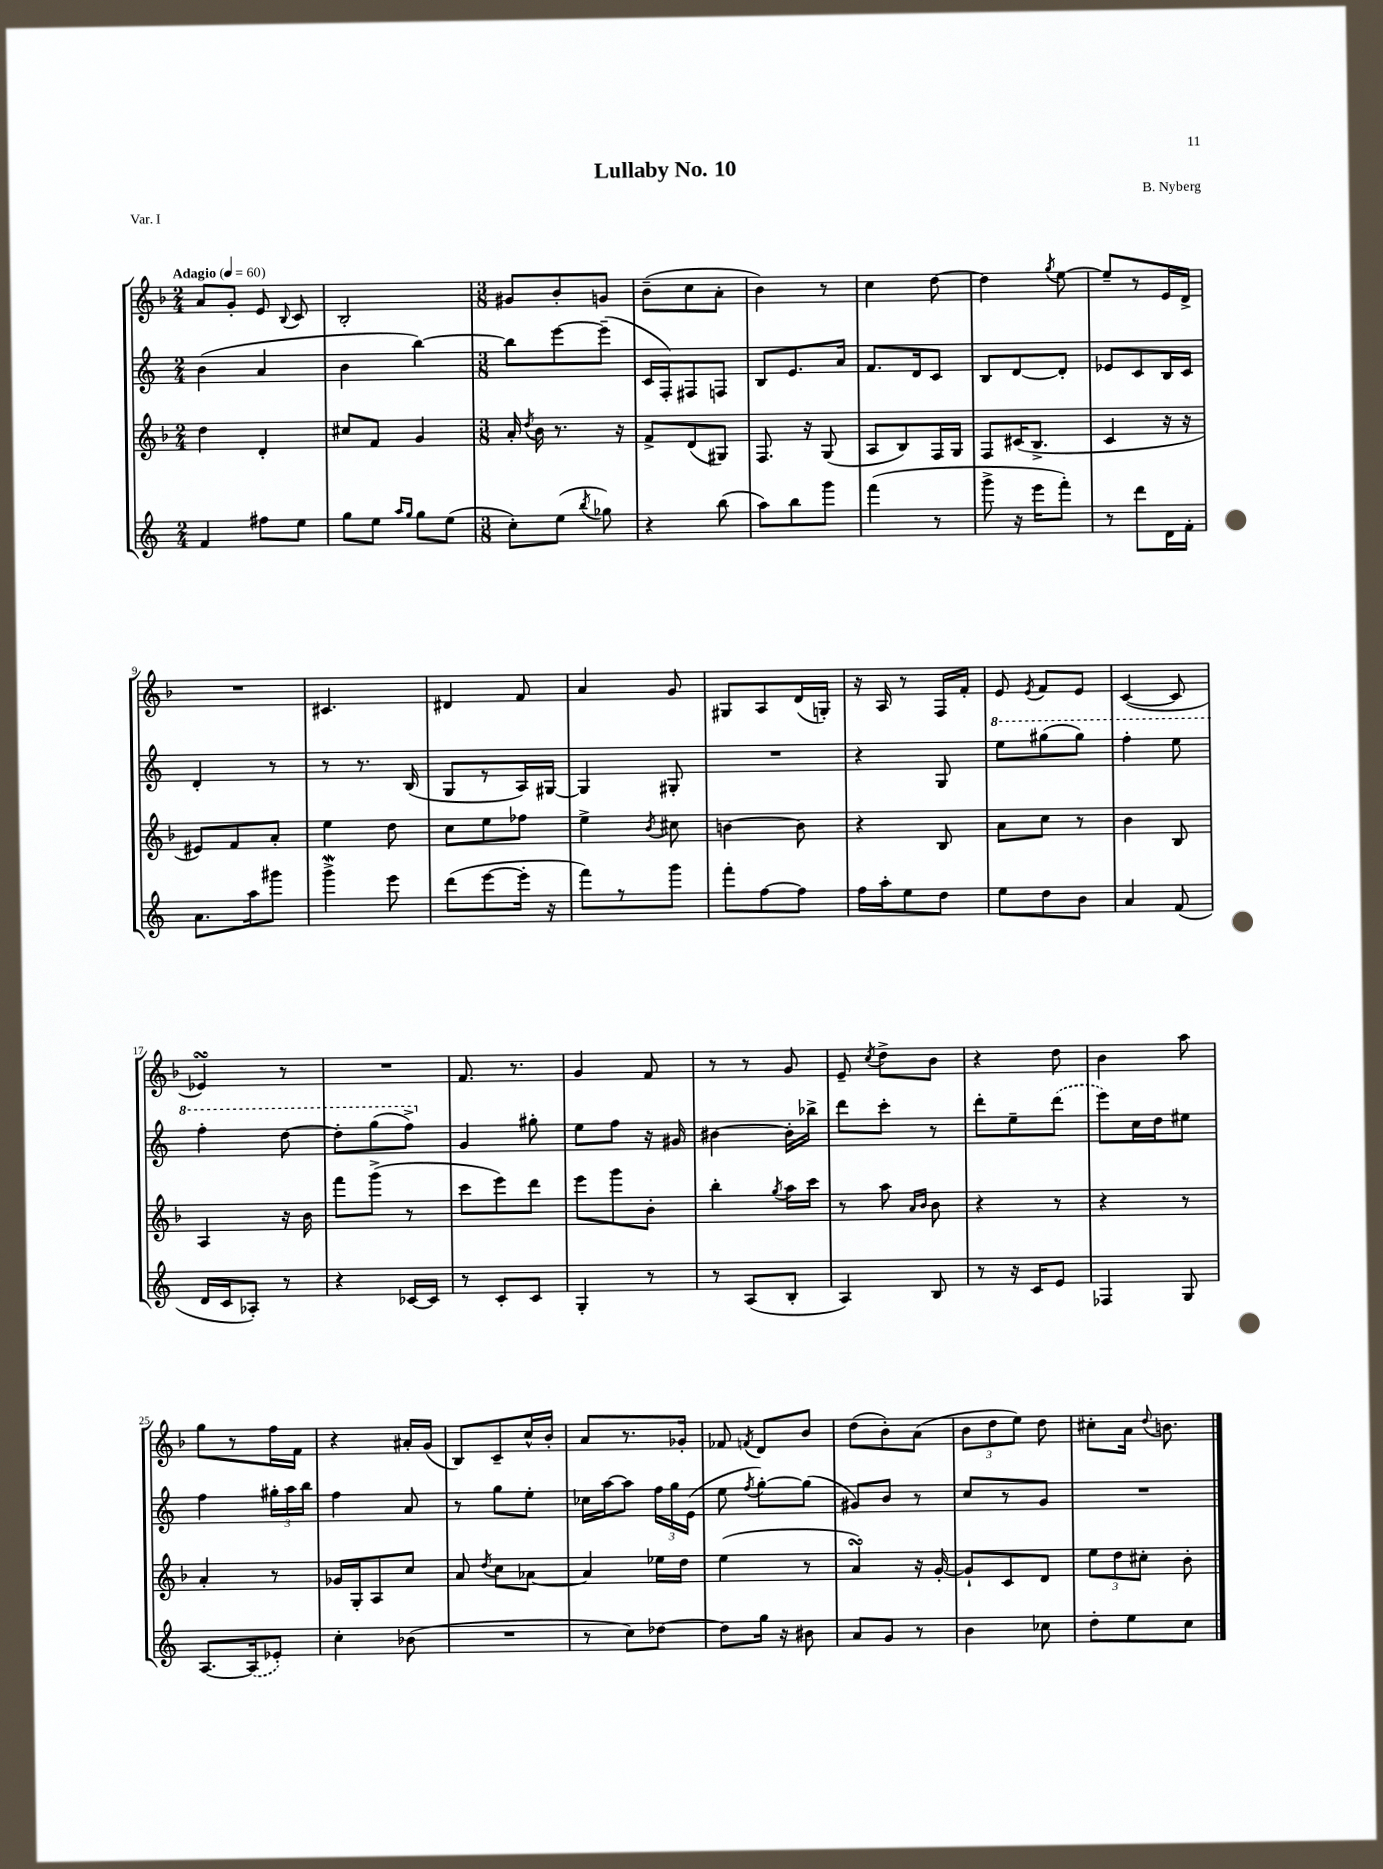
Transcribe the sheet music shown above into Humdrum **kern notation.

**kern	**kern	**kern	**kern
*staff4	*staff3	*staff2	*staff1
*clefG2	*clefG2	*clefG2	*clefG2
*k[]	*k[b-]	*k[]	*k[b-]
*M2/4	*M2/4	*M2/4	*M2/4
*MM60	*MM60	*MM60	*MM60
4f	4dd	(4b	8a
.	.	.	8g'
8ff#	4d'	4a	8e
.	.	.	8qqB-
8ee	.	.	8c
=	=	=	=
8gg	8cc#	4b	2B-'
8ee	8f	.	.
16qqaa	.	.	.
16qqgg	.	.	.
8gg	4g	[4bb)	.
(8ee	.	.	.
=	=	=	=
*M3/8	*M3/8	*M3/8	*M3/8
8cc')	16a'	8bb]	8g#
.	8qdd	.	.
.	16b-	.	.
(8ee	8.r	[8eee	8b-'
8qbb	.	.	.
8gg-)	.	(8eee~]	8g
.	16r	.	.
=	=	=	=
4r	8f^	16c	(8b-~
.	.	16F')	.
.	(8d	8F#	8cc
(8bb	8G#)	8F	8a'
=	=	=	=
8aa)	8.F	8B	4b-)
8bb	.	8.e	.
.	16r	.	.
8ggg	(8G	.	8r
.	.	16a	.
=	=	=	=
(4fff	8A	8.f	4cc
.	8B-)	.	.
.	.	16d	.
8r	16F	8c	[8dd
.	16G	.	.
=	=	=	=
8ggg^	8F	8B	4dd]
16r	(16c#	[8d	.
16eee	8.B-^	.	.
.	.	.	8qgg
8fff')	.	8d']	[8ee
=	=	=	=
8r	4c	8e-	8ee~]
8ddd	.	8c	8r
16d	16r	16B	16e
16f'	16r	16c	16d^
=	=	=	=
8.a	8e#)	4d'	4.r
.	8f	.	.
16aa	.	.	.
8ggg#	8a'	8r	.
=	=	=	=
4ggg^	4ee	8r	4.c#
.	.	8.r	.
8eee	8dd	.	.
.	.	(16B	.
=	=	=	=
(8ddd	8cc	8G	4d#
[8eee	8ee	8r	.
16eee']	8ff-	16A)	8f
16r	.	[16G#	.
=	=	=	=
8fff)	4ee^	4G#]	4a
8r	.	.	.
.	8qb-	.	.
8ggg	8cc#	8G#'	8g
=	=	=	=
8fff'	[4b	4.r	8G#
[8ff	.	.	8A
8ff]	8b]	.	(16d
.	.	.	16G')
=	=	=	=
16ff	4r	4r	16r
16aa'	.	.	16A
8ee	.	.	8r
8dd	8B-	8G	16F
.	.	.	16f'
=	=	=	=
8ee	8a	8eee	8e
.	.	.	8qe
8dd	8cc	(8ggg#	8f
8b	8r	8ggg#)	8e
=	=	=	=
4a	4b-	4fff'	([4c
(8f	8B-	8eee	8c]
=	=	=	=
16d	4A	4fff'	4e-)
16c	.	.	.
8A-')	.	.	.
8r	16r	[8ddd	8r
.	16b-	.	.
=	=	=	=
4r	8fff	8ddd']	4.r
.	(8ggg^	(8ggg	.
[16c-	8r	8fff^)	.
16c-]	.	.	.
=	=	=	=
8r	8ccc	4g	8.f
8c'	8eee)	.	.
.	.	.	8.r
8c	8ddd	8gg#'	.
=	=	=	=
4G'	8eee	8ee	4g
.	8ggg	8ff	.
8r	8b-'	16r	8f
.	.	16g#	.
=	=	=	=
8r	4bb-'	[4b#	8r
(8A	.	.	8r
.	8qgg	.	.
8B'	16aa	16b#']	8g
.	16ccc	16bb-^	.
=	=	=	=
4A)	8r	8ddd	8e~
.	.	.	8qcc
.	8aa	8ccc'	8dd^
.	16qqa	.	.
.	16qqb-	.	.
8B	8b-	8r	8b-
=	=	=	=
8r	4r	8ddd'	4r
16r	.	8ee~	.
16c	.	.	.
8e	8r	(8ddd	8dd
=	=	=	=
4F-	4r	8eee)	4b-
.	.	16cc	.
.	.	16dd	.
8G	8r	8ee#	8aa
=	=	=	=
[8.A	4a'	4ff	8gg
.	.	.	8r
(16A]	.	.	.
8e-')	8r	24gg#'	16ff
.	.	24aa	.
.	.	.	16f
.	.	24bb	.
=	=	=	=
4cc'	16g-	4ff	4r
.	16G'	.	.
.	8A	.	.
(8b-	8cc	8a	16a#'
.	.	.	(16g
=	=	=	=
4.r	8a	8r	8B-)
.	8qdd	.	.
.	8cc	8gg	8c~
.	[8a-	8ee'	16cc^^
.	.	.	16b-'
=	=	=	=
8r	4a-]	16cc-	8a
.	.	[16aa	.
8cc)	.	8aa]	8.r
[8dd-	16ee-	24ff	.
.	.	24gg	.
.	16dd	.	16g-'
.	.	(24e	.
=	=	=	=
8dd-]	(4ee	8ee	8f-
.	.	8qff	8qf
16gg	.	[8gg')	8d
16r	.	.	.
8b#	8r	(8gg]	8b-
=	=	=	=
8a	4a)	8g#)	(8dd
8g	.	8b	8b-')
8r	16r	8r	(8a
.	[16g'	.	.
=	=	=	=
4b	8g`]	8cc	12b-
.	.	.	12dd
.	8c	8r	.
.	.	.	12ee)
8cc-	8d	8g	8dd
=	=	=	=
8dd'	12ee	4.r	8cc#'
.	12dd	.	.
8ee	.	.	16a
.	12cc#'	.	.
.	.	.	8qqdd
.	.	.	8.b
8cc	8b-'	.	.
==	==	==	==
*-	*-	*-	*-
